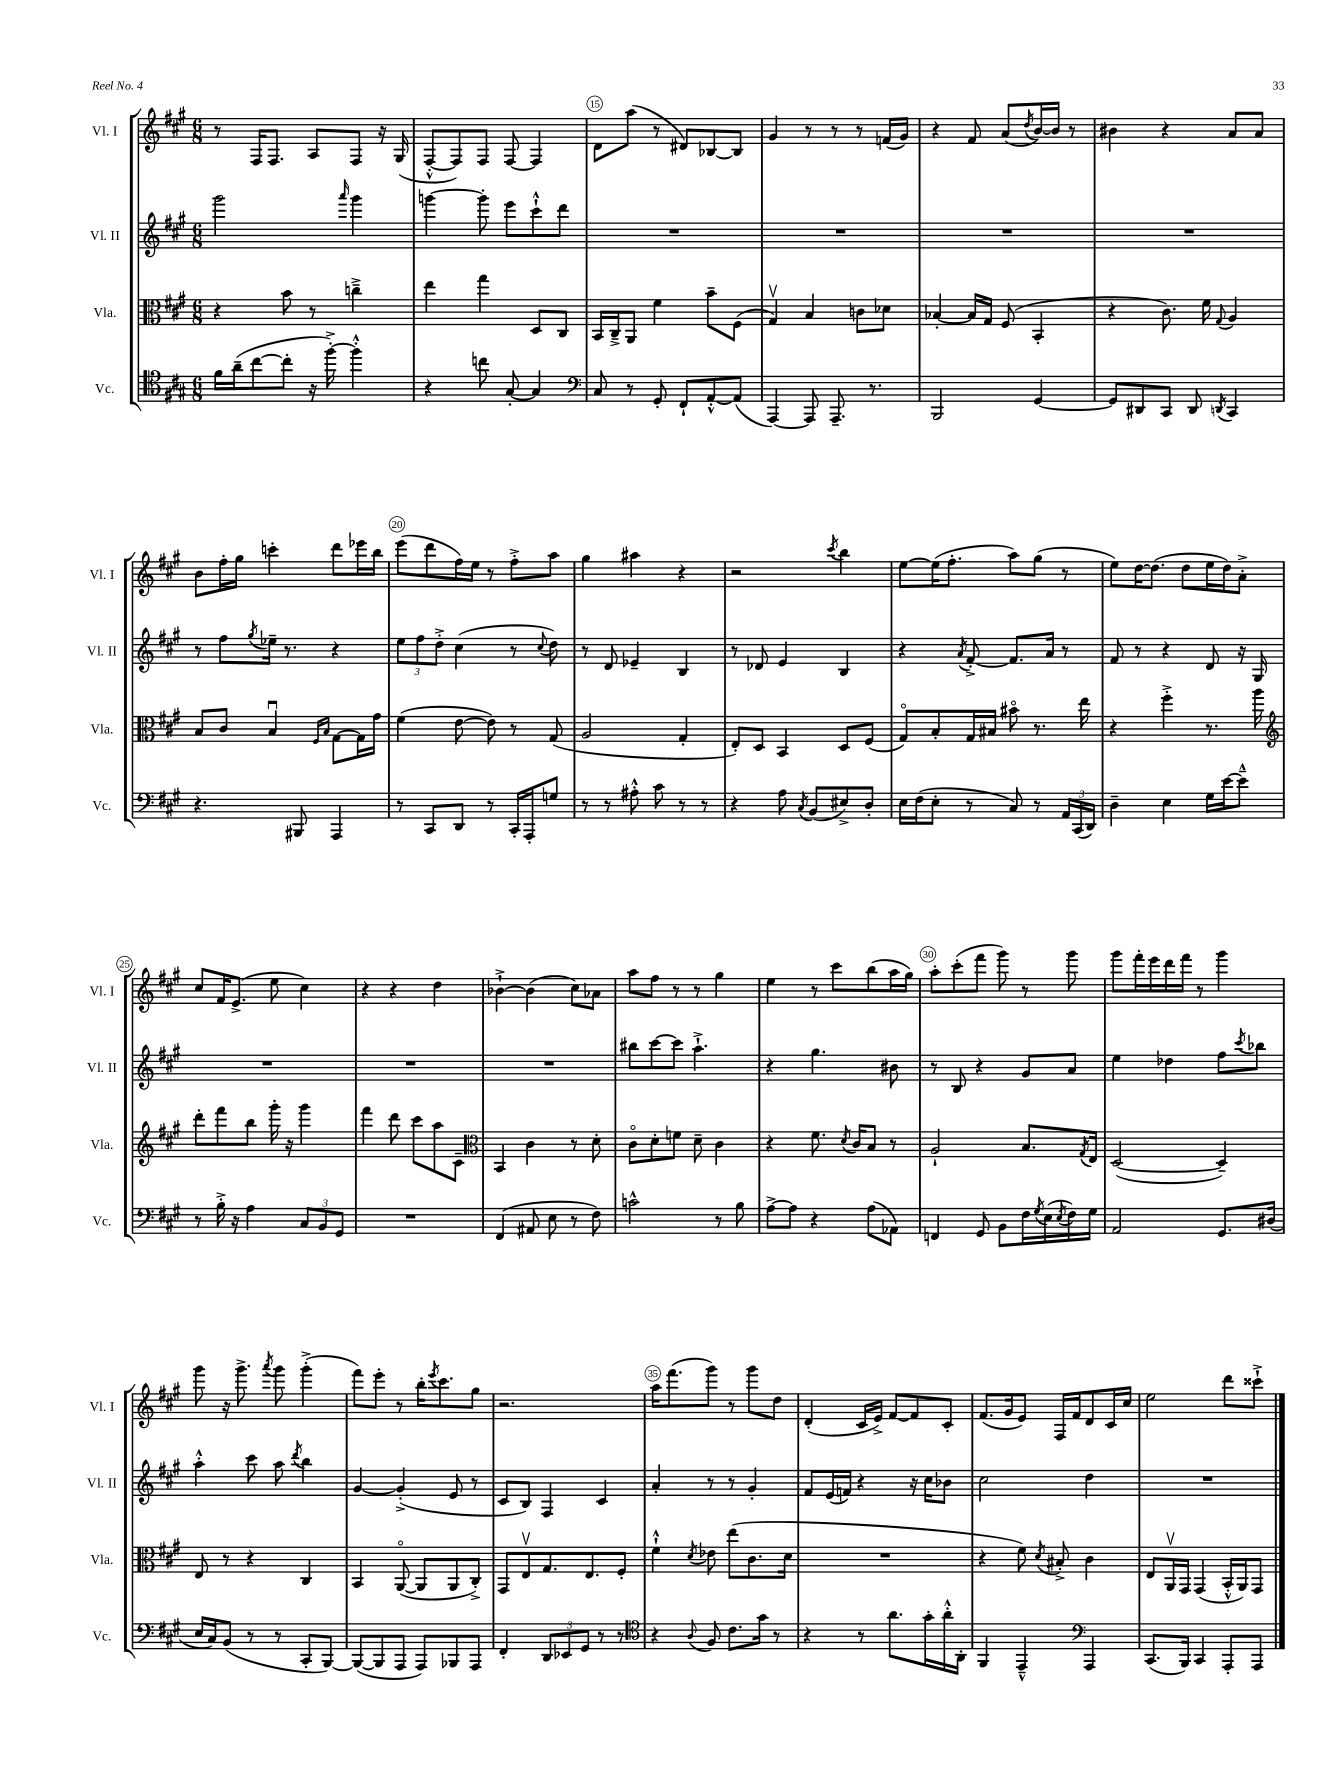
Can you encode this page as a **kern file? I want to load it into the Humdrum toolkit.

**kern	**kern	**kern	**kern
*part4	*part3	*part2	*part1
*staff4	*staff3	*staff2	*staff1
*I"Vc.	*I"Vla.	*I"Vl. II	*I"Vl. I
*I'Vc.	*I'Vla.	*I'Vl. II	*I'Vl. I
*clefC4	*clefC3	*clefG2	*clefG2
*k[f#c#g#]	*k[f#c#g#]	*k[f#c#g#]	*k[f#c#g#]
*M6/8	*M6/8	*M6/8	*M6/8
=13	=13	=13	=13
16f#\LL	4r	2ggg#\	8r
(16a~\J	.	.	.
[8cc#\	.	.	16F#/KL
.	.	.	8.F#/J
8cc#'\J]	8b\	.	.
16r	8r	.	8A/L
[16ff#'^\)	.	.	.
.	.	16qqaaa/	.
4ff#'^^\]	4ccn~^\	4ggg#\	8F#/J
.	.	.	16r
.	.	.	(16G#/
=14	=14	=14	=14
4r	4ee\	[4gggn\	[8F#'^^/L
.	.	.	8F#/])
8ccn\	4gg#\	8ggg'\]	8F#/J
[8G#'/	.	8eee\L	[8F#/
4G#/]	8D/L	8ccc#`^^\	4F#/]
.	8C#/J	8ddd\J	.
=15	=15	=15	=15
*clefF4	*	*	*
8C#/	16BB/LL	2.r	8d\L
.	16C#~^/J	.	.
8r	8AA/J	.	(8aa\J
8GG#'/	4f#\	.	8r
8FF#`/L	.	.	8d#X/L)
[8AA'^^/	8b~\L	.	[8B-X/
(8AA/J]	(8F#\J	.	8B-/J]
=16	=16	=16	=16
[4AAA/)	4G#v/)	2.r	4g#/
8AAA/]	4B/	.	8r
8.AAA~/	.	.	8r
.	8cn\L	.	8r
8.r	.	.	.
.	8d-X\J	.	(16fn/LL
.	.	.	16g#/JJ)
=17	=17	=17	=17
2BBB/	[4B-X'/	2.r	4r
.	16B-/LL]	.	8f#/
.	16G#/JJ	.	.
.	(8F#/	.	(8a/L
.	.	.	8qdd/
[4GG#/	4BB'/	.	[16b/L)
.	.	.	16b/JJ]
.	.	.	8r
=18	=18	=18	=18
8GG#/L]	4r	2.r	4b#X\
8DD#X/	.	.	.
8CC#/J	8.c#\)	.	4r
8DD#/	.	.	.
.	16f#\	.	.
8qDDn/	8qqG#/	.	.
4CC#/	4A/	.	8a/L
.	.	.	8a/J
!!LO:LB:g=z
=19	=19	=19	=19
4.r	8B/L	8r	8b\L
.	8c#/J	8ff#\L	16ff#'\L
.	.	.	16gg#\JJ
.	.	8qgg#/	.
.	4Bu/	16ee-X~\Jk	4cccn'\
.	.	8.r	.
8BBB#X/	.	.	.
.	16qqF#/LL	.	.
.	16qqB/JJ	.	.
4AAA/	[8G#\L	4r	8ddd\L
.	16G#\L]	.	16eee-X\L
.	16g#\JJ	.	16bb\JJ
=20	=20	=20	=20
8r	(4f#\	12ee\L	(8eee\L
.	.	12ff#\	.
8CC#/L	.	.	8ddd\
.	.	12dd'^\J	.
8DD/J	[8e\	(4cc#\	16ff#\L)
.	.	.	16ee\JJ
8r	8e\])	.	8r
16CC#'/LL	8r	8r	8ff#'^\L
16AAA'/J	.	.	.
.	.	8qqcc#/	.
8Gn/J	(8G#/	8dd\)	8aa\J
=21	=21	=21	=21
8r	2A/	8r	4gg#\
8r	.	8d/	.
8A#X'^^\	.	4e-X~/	4aa#X\
8c#\	.	.	.
8r	4G#'/	4B/	4r
8r	.	.	.
=22	=22	=22	=22
4r	8E'/L)	8r	2r
.	8D/J	8d-X/	.
8A\	4BB/	4e/	.
8qC#/	.	.	.
(8BB/L	.	.	.
.	.	.	8qccc#/
8E#X^/)	8D/L	4B/	4bb\
8D'/J	(8F#/J	.	.
=23	=23	=23	=23
16E\LL	8G#/L)	4r	[8ee\L
(16F#\J	.	.	.
8E'\J	8B'/	.	(16ee\K]
.	.	.	8.ff#'\J
.	.	8qa/	.
8r	16G#/L	[8f#'^/	.
.	16B#X/JJ	.	.
8C#/)	8b#X\	8.f#/L]	8aa\L)
8r	8.r	.	(8gg#\J
.	.	16a/Jk	.
24AA/LL	.	8r	8r
(24CC#/	.	.	.
.	16ee\	.	.
24DD/JJ)	.	.	.
=24	=24	=24	=24
4D~\	4r	8f#/	8ee\L)
.	.	8r	[16dd\K
.	.	.	(8.dd\J]
4E\	4ff#'^\	4r	.
.	.	.	8dd\L
16G#\LL	8.r	8d/	16ee\L
[16e\J	.	.	16dd\J)
8e~^^\J]	.	16r	8a'^\J
.	16aa\	16G#/	.
!!LO:LB:g=z
=25	=25	=25	=25
*	*clefG2	*	*
8r	8ddd'\L	2.r	8cc#/L
16B'^\	8fff#\	.	16f#/K
16r	.	.	(8.e^/J
4A\	8bb\J	.	.
.	16ggg#'\	.	8ee\
.	16r	.	.
12C#/L	4ggg#\	.	4cc#\)
12BB/	.	.	.
12GG#/J	.	.	.
=26	=26	=26	=26
2.r	4fff#\	2.r	4r
.	8ddd\	.	4r
.	8ccc#\L	.	.
.	8aa\	.	4dd\
.	8c#~\J	.	.
=27	=27	=27	=27
*	*clefC3	*	*
(4FF#/	4BB/	2.r	[4b-X`^\
8AA#X/	4c#\	.	(4b-\]
8E\	.	.	.
8r	8r	.	8cc#\L)
8F#\)	8d'\	.	8a-X\J
=28	=28	=28	=28
2cn^^\	8c#\L	8bb#X\L	8aa\L
.	8d'\	[8ccc#\	8ff#\J
.	8fn\J	8ccc#\J]	8r
.	8d~\	4.aa`^\	8r
8r	4c#\	.	4gg#\
8B\	.	.	.
=29	=29	=29	=29
[8A^\L	4r	4r	4ee\
8A\J]	.	.	.
4r	8.f#\	4.gg#\	8r
.	.	.	8ccc#\L
.	8qd/	.	.
.	16c#/KL	.	.
(8A\L	8B/J	.	(8bb\
8AA-X\J)	8r	8b#X\	16aa\L
.	.	.	16gg#\JJ)
=30	=30	=30	=30
4FFn/	2A`/	8r	8aa'\L
.	.	8B/	(8ccc#'\
8GG#/	.	4r	8fff#\J
8BB\L	.	.	8ggg#\)
16F#\L	8.B/L	8g#/L	8r
8qG#/	.	.	.
(16E\	.	.	.
8qE/	.	.	.
16F#\)	.	8a/J	8ggg#\
.	8qG#/	.	.
16G#\JJ	16E/Jk	.	.
=31	=31	=31	=31
2AA/	([2D/	4ee\	8ggg#\L
.	.	.	16fff#'\L
.	.	.	16eee\
.	.	4dd-X\	16ddd\
.	.	.	16fff#\JJ
.	.	.	8r
8.GG#/L	4D~/])	8ff#\L	4ggg#\
.	.	8qccc#/	.
.	.	8bb-X\J	.
(16D#X/Jk	.	.	.
!!LO:LB:g=z
=32	=32	=32	=32
16E/LL	8E/	4aa'^^\	8ggg#\
16C#/J)	.	.	.
(8BB/J	8r	.	16r
.	.	.	8.ggg#^\
8r	4r	8ccc#\	.
.	.	.	8qaaa/
8r	.	8aa\	8ggg#\
.	.	8qddd/	.
8CC#'/L	4C#/	4bb\	(4ggg#'^\
[8BBB/J)	.	.	.
=33	=33	=33	=33
(8BBB/L_	4BB/	[4g#/	8fff#\L)
8BBB/]	.	.	8eee'\J
8AAA/J	([8AA/	(4g#'^/]	8r
8AAA/L)	8AA/L]	.	16bb'\KL
.	.	.	8qeee/
.	.	.	8.ccc#\
8BBB-X/	8AA/	8e/	.
8AAA/J	8C#'^/J)	8r	8gg#\J
=34	=34	=34	=34
4FF#'/	8GG#/L	8c#/L	2.r
.	8Ev/	8B/J)	.
12DD/L	8.G#/	4F#/	.
12EE-X/	.	.	.
12GG#/J	.	.	.
.	8.E/	.	.
8r	.	4c#/	.
8r	8F#'/J	.	.
=35	=35	=35	=35
*clefC4	*	*	*
4r	4f#`^^\	4a'/	16aa\KL
.	.	.	(8.fff#\
8qqA/	8qd/	.	.
8F#/	8e-X\	8r	8ggg#\J)
8.c#\L	(8ee\L	8r	8r
.	8.c#\	4g#'/	8ggg#\L
16g#\Jk	.	.	.
8r	.	.	8dd\J
.	16d\Jk	.	.
=36	=36	=36	=36
4r	2.r	8f#/L	(4d'/
.	.	(16e/L	.
.	.	16fn/JJ)	.
8r	.	4r	16c#/LL
.	.	.	16e^/JJ)
8.a\L	.	.	[8f#/L
.	.	16r	8f#/]
16g#'\L	.	16cc#\KL	.
16a'^^\	.	8b-X\J	8c#'/J
16AA'\JJ	.	.	.
=37	=37	=37	=37
4FF#/	4r	2cc#\	(8.f#/L
.	.	.	16g#/k
4EE~^^/	8f#\)	.	8e/J)
.	8qd/	.	.
.	8B#X'^/	.	16F#/LL
.	.	.	16f#/J
*clefF4	*	*	*
4AAA/	4c#\	4dd\	8d/
.	.	.	16c#/L
.	.	.	16cc#/JJ
=38	=38	=38	=38
(8.CC#/L	8E/L	2.r	2ee\
.	16AAv/L	.	.
16BBB/Jk)	16GG#/JJ	.	.
4CC#/	(4GG#/	.	.
8AAA'/L	16BB'^^/LL	.	8ddd\L
.	16AA/J)	.	.
8AAA/J	8GG#/J	.	8ccc##X`^\J
==	==	==	==
*-	*-	*-	*-
